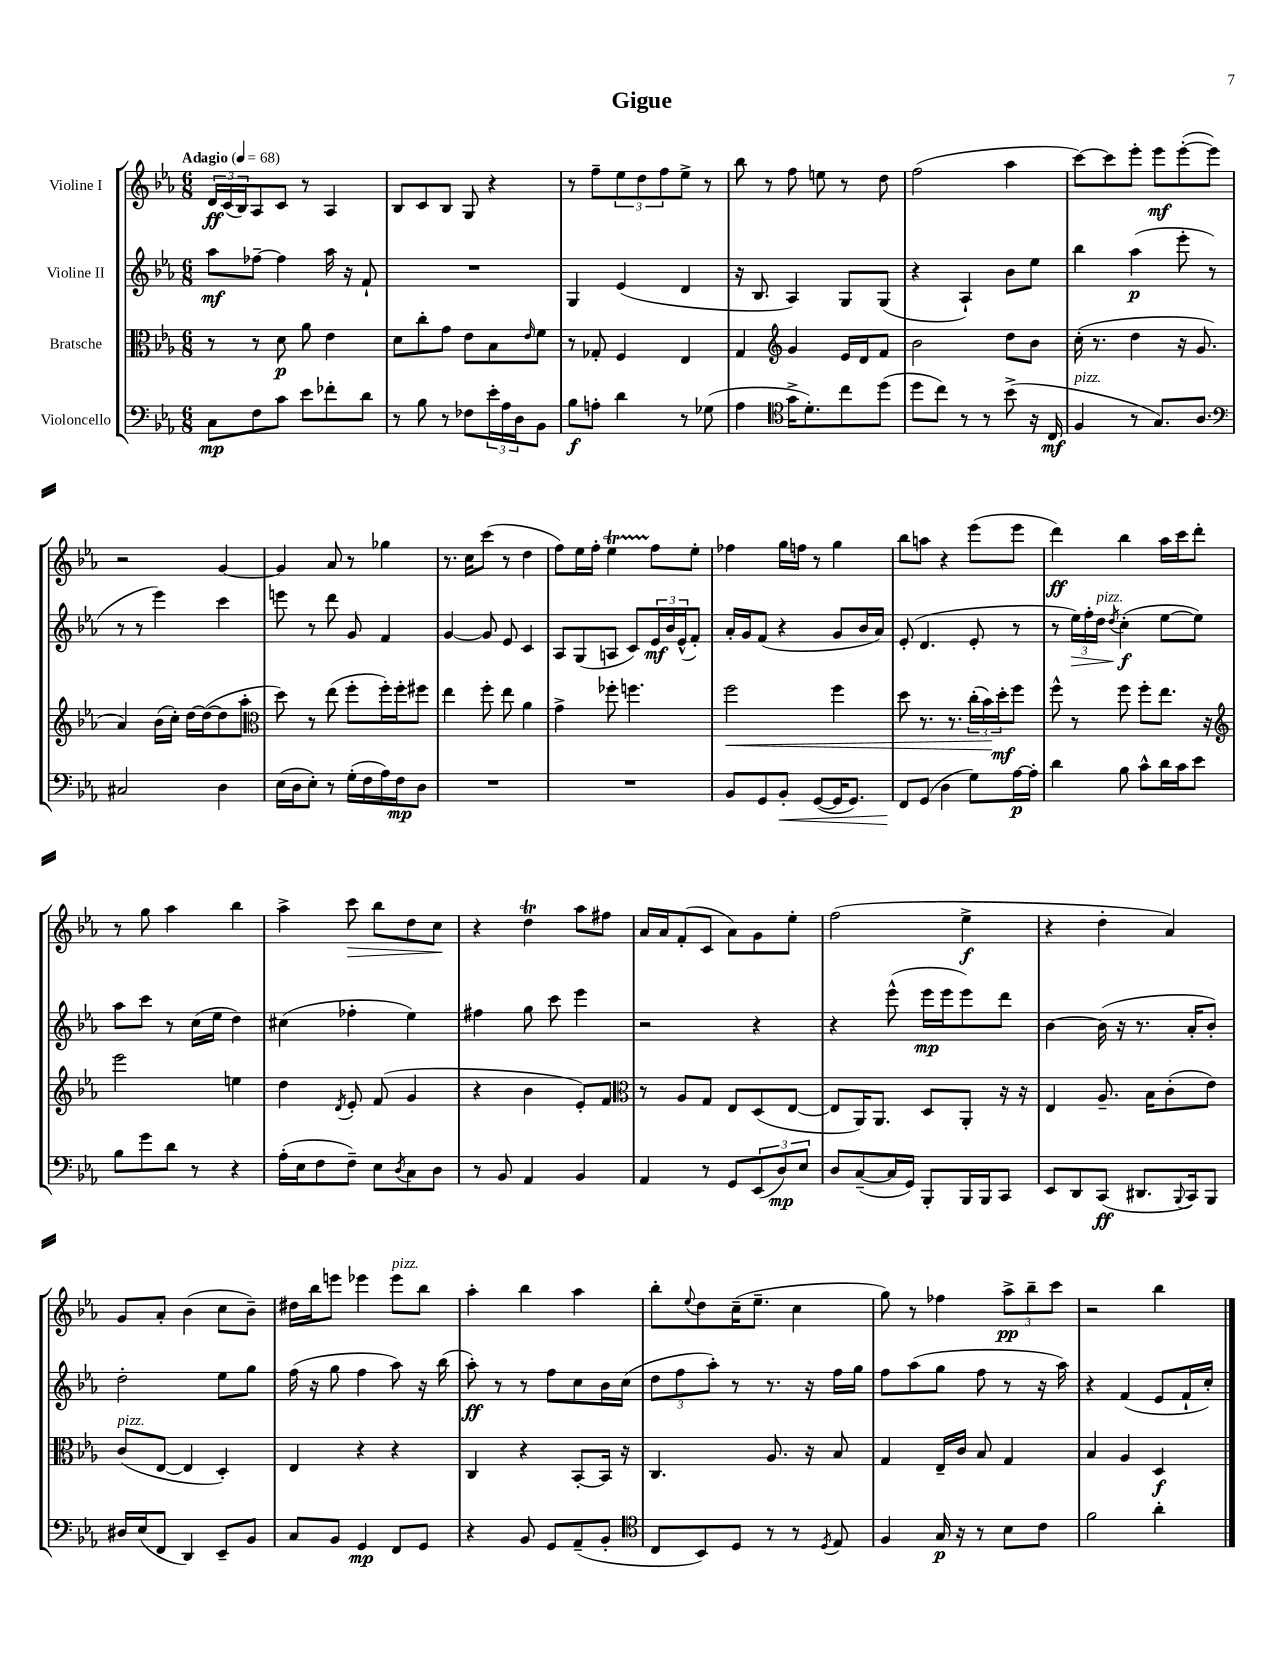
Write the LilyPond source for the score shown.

\header { title = "Gigue" }
<<
\new StaffGroup <<
\new Staff = "s0" \with { instrumentName = "Violine I" } {
    \clef treble \key ees \major \numericTimeSignature \time 6/8 \tempo "Adagio" 4 = 68
    \tuplet 3/2 { d'16\ff c'16( bes16) } aes8 c'8 r8 aes4 |
    bes8 c'8 bes8 g8 r4 |
    r8 f''8-- \tuplet 3/2 { ees''8 d''8 f''8 } ees''8-> r8 |
    bes''8 r8 f''8 e''8 r8 d''8 |
    f''2( aes''4 |
    c'''8~) c'''8 ees'''8-. ees'''8\mf ees'''8~-.( ees'''8) |
    r2 g'4~ |
    g'4 aes'8 r8 ges''4 |
    r8. c''16 c'''8( r8 d''4 |
    f''8) ees''16 f''16-. ees''4\startTrillSpan f''8\stopTrillSpan ees''8-. |
    fes''4 g''16 f''16 r8 g''4 |
    bes''8 a''8 r4 ees'''8( ees'''8 |
    d'''4\ff) bes''4 aes''16 c'''16 d'''8-. |
    r8 g''8 aes''4 bes''4 |
    aes''4-> c'''8\> bes''8 d''8 c''8\! |
    r4 d''4\trill aes''8 fis''8 |
    aes'16 aes'16 f'8-.( c'8 aes'8) g'8 ees''8-. |
    f''2( ees''4->\f |
    r4 d''4-. aes'4) |
    g'8 aes'8-. bes'4( c''8 bes'8--) |
    dis''16 bes''16 e'''8 ees'''4 ees'''8^\markup { \italic "pizz." } bes''8 |
    aes''4-. bes''4 aes''4 |
    bes''8-. \appoggiatura { ees''8 } d''8 c''16--( ees''8.-- c''4 |
    g''8) r8 fes''4 \tuplet 3/2 { aes''8->\pp bes''8-- c'''8 } |
    r2 bes''4 \bar "|." |
}
\new Staff = "s1" \with { instrumentName = "Violine II" } {
    \clef treble \key ees \major \numericTimeSignature \time 6/8
    aes''8\mf fes''8~-- fes''4 aes''16 r16 f'8-! |
    R2. |
    g4 ees'4( d'4 |
    r16 bes8. aes4) g8 g8( |
    r4 aes4-!) bes'8 ees''8 |
    bes''4 aes''4\p( ees'''8-. r8 |
    r8 r8 ees'''4) c'''4 |
    e'''8 r8 d'''8 g'8 f'4 |
    g'4~ g'8 ees'8 c'4 |
    aes8 g8( a8 c'8) \tuplet 3/2 { ees'16\mf bes'16 ees'16-^( } f'8-.) |
    aes'16-. g'16 f'8( r4 g'8 bes'16 aes'16) |
    ees'8-.( d'4. ees'8-. r8 |
    r8 \tuplet 3/2 { ees''16\>) f''16-. d''16^\markup { \italic "pizz." } } \acciaccatura { d''8 } c''4-.\f\!( ees''8~ ees''8) |
    aes''8 c'''8 r8 c''16( ees''16 d''4) |
    cis''4( fes''4-. ees''4) |
    fis''4 g''8 c'''8 ees'''4 |
    r2 r4 |
    r4 ees'''8-^( ees'''16\mp ees'''16 ees'''8) d'''8 |
    bes'4~ bes'16( r16 r8. aes'16-. bes'8-.) |
    d''2-. ees''8 g''8 |
    f''16( r16 g''8 f''4 aes''8) r16 bes''16( |
    aes''8-.\ff) r8 r8 f''8 c''8 bes'16 c''16( |
    \tuplet 3/2 { d''8 f''8 aes''8-.) } r8 r8. r16 f''16 g''16 |
    f''8 aes''8( g''8 f''8 r8 r16 aes''16) |
    r4 f'4( ees'8 f'16-! c''16-.) \bar "|." |
}
\new Staff = "s2" \with { instrumentName = "Bratsche" } {
    \clef alto \key ees \major \numericTimeSignature \time 6/8
    r8 r8 d'8\p aes'8 ees'4 |
    d'8 c''8-. g'8 ees'8 bes8 \grace { ees'16 } f'8 |
    r8 ges8-. f4 ees4 |
    g4 \clef treble g'4 ees'16 d'16 f'8 |
    bes'2 d''8 bes'8 |
    c''16-.( r8. d''4 r16 g'8. |
    aes'4) bes'16( c''16-.) d''16~ d''16~( d''8 aes''8-. |
    \clef alto d''8) r8 ees''8( f''8-. f''16-.) f''16-. fis''8 |
    ees''4 f''8-. ees''8 aes'4 |
    g'4-> fes''8-. f''4. |
    f''2\< f''4 |
    d''8 r8. r8. \tuplet 3/2 { c''16-.( bes'16\!) d''16-.\mf } f''8 |
    f''8-^ r8 f''8 f''8-. ees''8. r16 |
    \clef treble ees'''2 e''4 |
    d''4 \acciaccatura { d'8 } ees'8-. f'8( g'4 |
    r4 bes'4 ees'8-.) f'8 |
    \clef alto r8 aes8 g8 ees8 d8( ees8~ |
    ees8 aes,16) aes,8. d8 aes,8-. r16 r16 |
    ees4 aes8.-- bes16 c'8-.( ees'8) |
    c'8^\markup { \italic "pizz." }( ees8~ ees4 d4-.) |
    ees4 r4 r4 |
    c4 r4 bes,8~-. bes,16 r16 |
    c4. aes8. r16 bes8 |
    g4 ees16-- c'16 bes8 g4 |
    bes4 aes4 d4\f \bar "|." |
}
\new Staff = "s3" \with { instrumentName = "Violoncello" } {
    \clef bass \key ees \major \numericTimeSignature \time 6/8
    c8\mp f8 c'8 ees'8 fes'8-. d'8 |
    r8 bes8 r8 fes8 \tuplet 3/2 { ees'16-. aes16 d16 } bes,8 |
    bes8\f a8-. d'4 r8 ges8( |
    aes4 \clef tenor g'16-> d'8.-.) c''8 d''8( |
    d''8 c''8) r8 r8 bes'8->( r16 c16\mf |
    f4^\markup { \italic "pizz." } r8 g8.) aes8. |
    \clef bass cis2 d4 |
    ees16( d16 ees8-.) r8 g16-.( f16 aes16) f16\mp d8 |
    R2. |
    R2. |
    bes,8 g,8 bes,8-.\< g,8~( g,16 g,8.) |
    f,8\! g,8( d4 g8) aes16~\p aes16-. |
    d'4 bes8 c'8-^ d'16 c'16 ees'8 |
    bes8 g'8 d'8 r8 r4 |
    aes16-.( ees16 f8 f8--) ees8 \acciaccatura { d8 } c8 d8 |
    r8 bes,8 aes,4 bes,4 |
    aes,4 r8 g,8 \tuplet 3/2 { ees,8( d8\mp) ees8 } |
    d8 c8~--( c16 g,16) bes,,8-. bes,,16 bes,,16 c,8 |
    ees,8 d,8 c,8\ff( dis,8. \appoggiatura { bes,,8 } c,16) bes,,8 |
    dis16 ees16( f,8 d,4) ees,8-- bes,8 |
    c8 bes,8 g,4\mp f,8 g,8 |
    r4 bes,8 g,8 aes,8--( bes,8-. |
    \clef tenor c8 bes,8) d8 r8 r8 \acciaccatura { d8 } ees8 |
    f4 g16\p r16 r8 bes8 c'8 |
    f'2 aes'4-. \bar "|." |
}
>>
>>
\layout { \context { \Score \remove "Bar_number_engraver" } }
